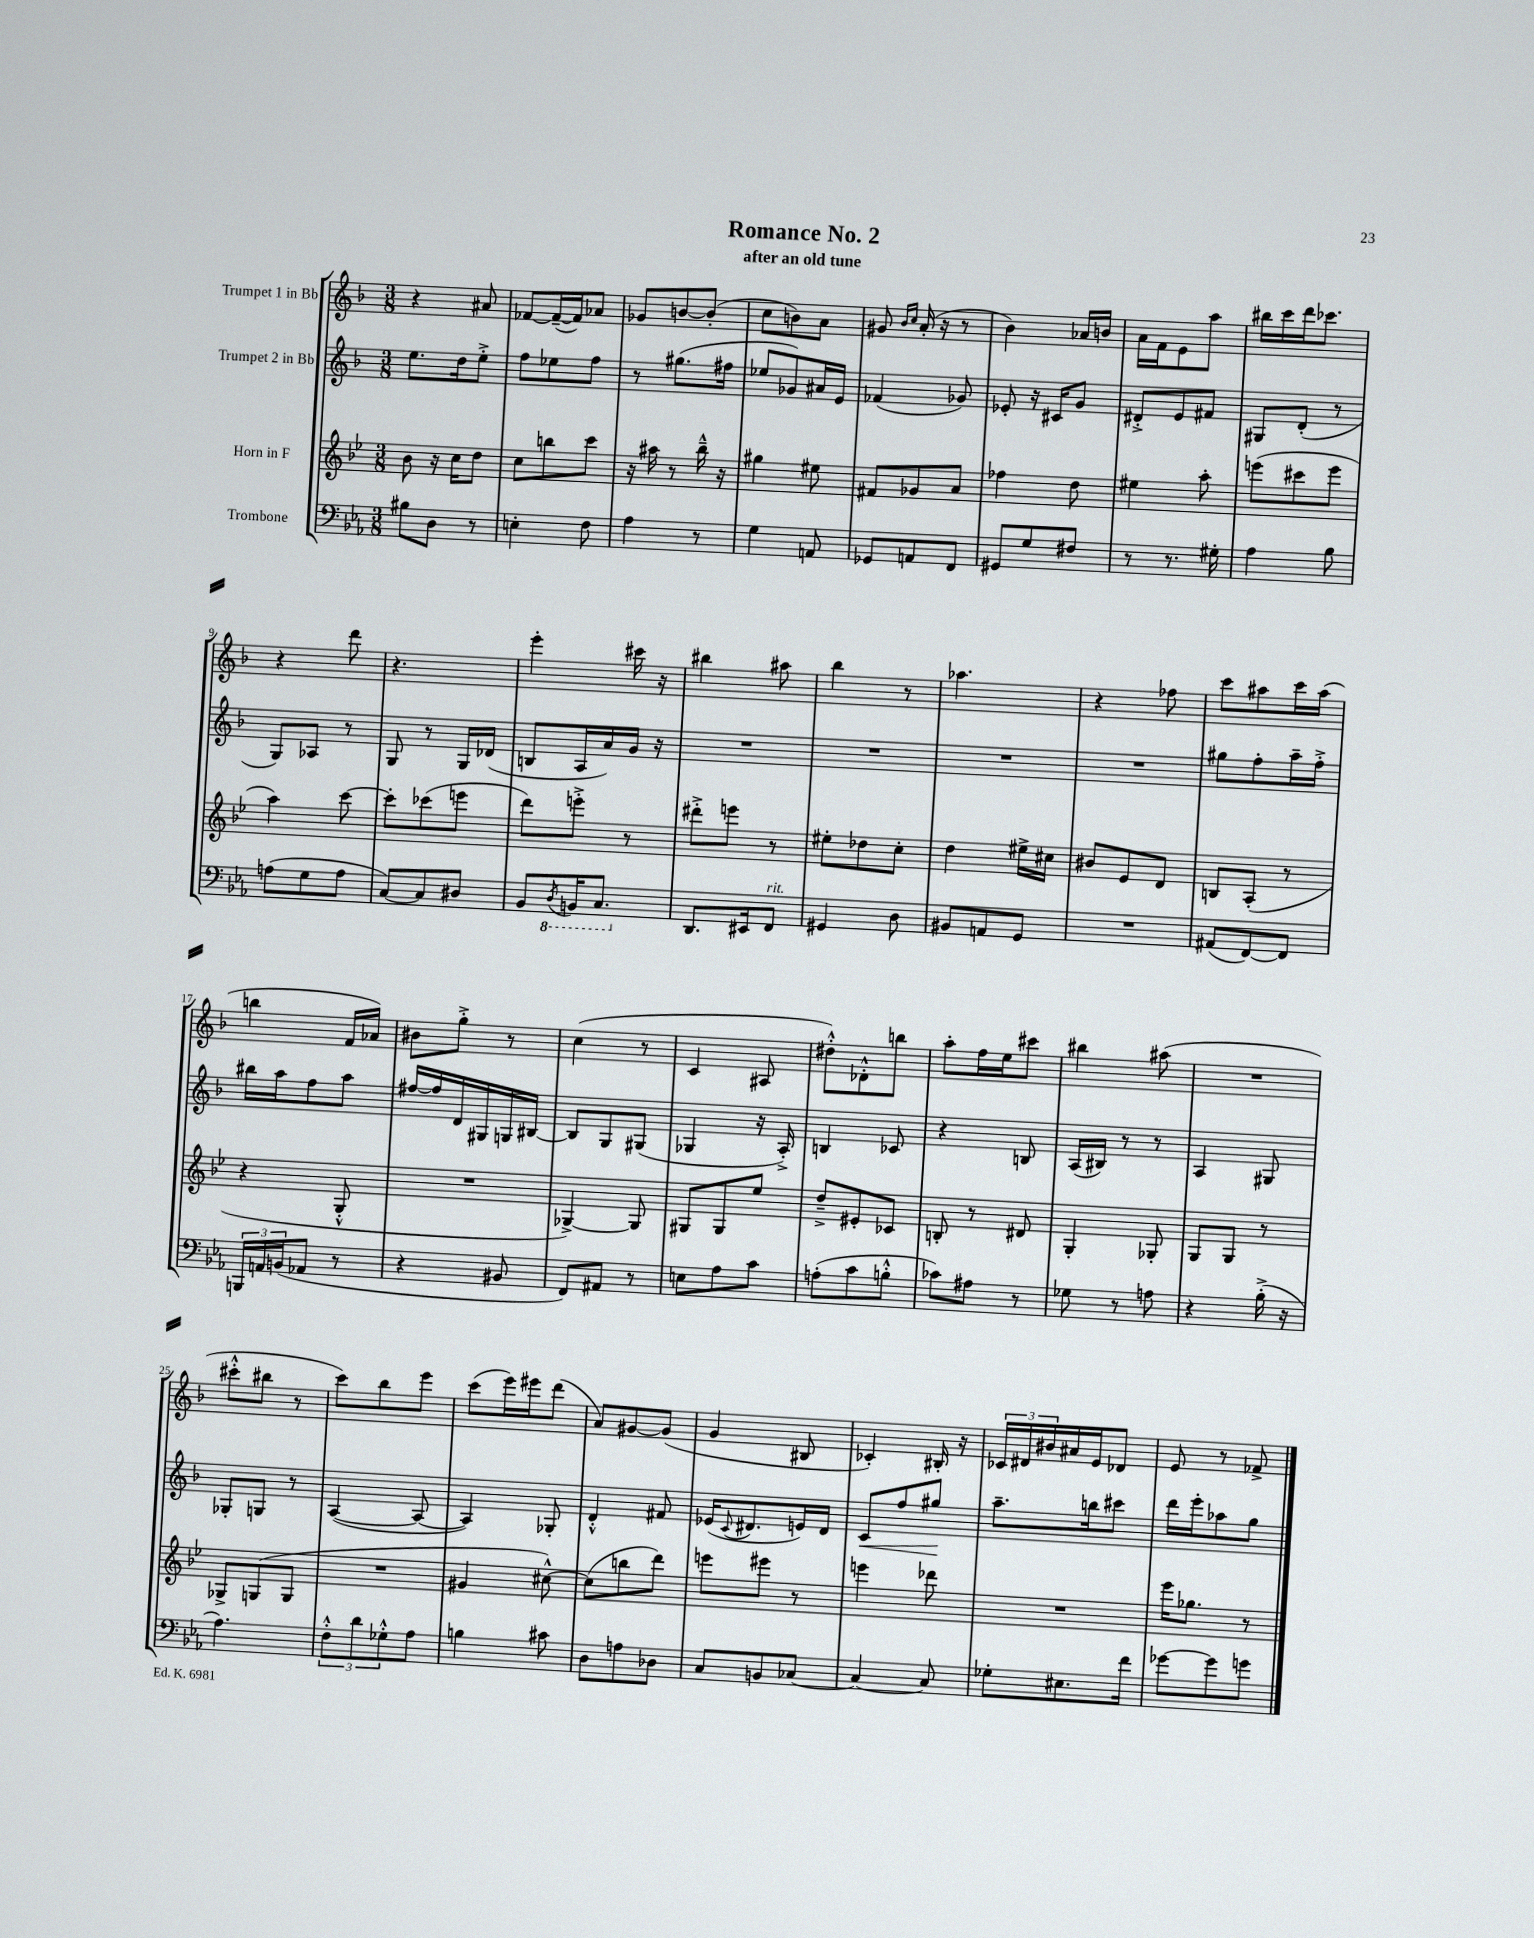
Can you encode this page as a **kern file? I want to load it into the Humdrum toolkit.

**kern	**kern	**kern	**kern
*staff4	*staff3	*staff2	*staff1
*clefF4	*clefG2	*clefG2	*clefG2
*k[b-e-a-]	*k[b-e-]	*k[b-]	*k[b-]
*M3/8	*M3/8	*M3/8	*M3/8
8B#	8b-	8.ee	4r
8D	16r	.	.
.	16cc	16dd	.
8r	8dd	8ee'^	8a#
=	=	=	=
4E'	8cc	8ff	[8f-
.	8bb	8ee-	(16f-~_
.	.	.	16f-])
8F	8ccc	8ff	8a-
=	=	=	=
4A-	16r	8r	8g-
.	16aa#	.	.
.	8r	(8.gg#	[8b
8r	16bb-~^^	.	(8b']
.	16r	16ff#	.
=	=	=	=
4G	4gg#	8ee-	8cc
.	.	8g-)	8b)
8AA	8ee#	16a#	8a
.	.	16e	.
=	=	=	=
8GG-	8f#	(4f-	8g#
.	.	.	16qqb-
.	.	.	16qqcc
8AA	8g-	.	(16a'
.	.	.	16r
8FF	8a	8g-)	8r
=	=	=	=
8GG#	4ff-	8e-'	4b-)
8G	.	16r	.
.	.	16c#	.
8F#	8dd	8g	16a-
.	.	.	16b
=	=	=	=
8r	4ee#	8d#'^	16a
.	.	.	16f
8.r	.	8e	8e
.	8aa'	8f#	8aa
16G#'	.	.	.
=	=	=	=
4A-	(8eee	8G#	16bb#
.	.	.	16ccc
.	8ccc#	(8d'	16ddd
.	.	.	8.ccc-
8B-	8eee	8r	.
=	=	=	=
(8A	4aa)	8G)	4r
8G	.	8A-	.
8A	[8ccc	8r	8ddd
=	=	=	=
[8C)	8ccc']	8G	4.r
8C]	(8ccc-	8r	.
8D#	8eee	16G	.
.	.	(16d-	.
=	=	=	=
8BB-	8ddd)	8B	4eee'
8qDD	.	.	.
16BBB	8eee'^	16A	.
8.CC	.	16a)	.
.	8r	16g	16ccc#
.	.	16r	16r
=	=	=	=
8.DD	8ddd#'^	4.r	4bb#
.	8eee	.	.
16EE#	.	.	.
8FF	8r	.	8aa#
=	=	=	=
4GG#	8ee#'	4.r	4bb-
.	8dd-	.	.
8D	8cc'	.	8r
=	=	=	=
8BB#	4dd	4.r	4.aa-
8AA	.	.	.
8GG	16ee#^	.	.
.	16cc#	.	.
=	=	=	=
4.r	8b#	4.r	4r
.	8e-	.	.
.	8d	.	8ff-
=	=	=	=
(8AA#	8B	8gg#	8ccc
[8FF)	(8A'	8ff'	8aa#
8FF]	8r	16aa~	16ccc
.	.	16ff'^	(16aa#
=	=	=	=
24BBB	4r	16bb#	4bb
24AA	.	.	.
.	.	16aa	.
(24BB	.	.	.
8AA-	.	8ff	.
8r	8G'^^	8aa	16f
.	.	.	16a-)
=	=	=	=
4r	4.r	[16ff#	8b#
.	.	16ff#]	.
.	.	16d	8gg'^
.	.	16G#	.
8BB#	.	16G	8r
.	.	[16B#	.
=	=	=	=
8FF)	[4G-^)	8B#]	(4cc
8AA#	.	8G	.
8r	8G-]	(8G#	8r
=	=	=	=
8E	8G#	4G-	4c
8A-	8G#	.	.
8c	8ee-	16r	8A#
.	.	16A'^)	.
=	=	=	=
(8A'	8dd~^	4B	8dd#'^^)
8c	8e#'	.	8d-'^^
8B'^^	8c-	8c-	8bb
=	=	=	=
8c-)	8B'	4r	8aa'
8A#	8r	.	16ff
.	.	.	16ee
8r	8d#	8B	8ccc#
=	=	=	=
8G-	4G'	(16A	4bb#
.	.	16B#)	.
8r	.	8r	.
8A	8G-'	8r	(8aa#
=	=	=	=
4r	8G	4A	4.r
.	8G	.	.
(16B-'^	8r	8G#	.
16r	.	.	.
=	=	=	=
4.A-)	8G-^	8G-'	8ccc#'^^
.	(8G	8G	8bb#
.	8G	8r	8r
=	=	=	=
12F'^^	4.r	([4A	8ccc)
12d	.	.	.
.	.	.	8bb-
12G-'^^	.	.	.
8A-	.	8A_	8eee
=	=	=	=
4B	4g#	4A])	(8ccc
.	.	.	16eee)
.	.	.	16eee#
8c#	[8cc#^^)	8G-'	(8ddd
=	=	=	=
8D	(8cc#]	4d'^^	8a)
8A	8bb	.	[8g#
8D-	8ddd)	8f#	(8g#]
=	=	=	=
8C	8eee	(16e-	4g
.	.	8qqc	.
.	.	8.d#	.
8BB	8eee#	.	.
[8C-	8r	16e)	8B#
.	.	16d#	.
=	=	=	=
4C-_	4eee	8c	4c-')
.	.	8ff	.
8C-]	8ddd-	8gg#	16B#'
.	.	.	16r
=	=	=	=
8G-'	4.r	8.aa~	24c-
.	.	.	24d#
.	.	.	24b#
8.E#	.	.	16a#
.	.	16bb	16e
.	.	8ccc#	8d-
16f	.	.	.
=	=	=	=
[8g-	16eee-	16ddd	8e
.	8.gg-	16eee'	.
8g-]	.	8aa-	8r
8g	8r	8gg	8f-^
==	==	==	==
*-	*-	*-	*-
